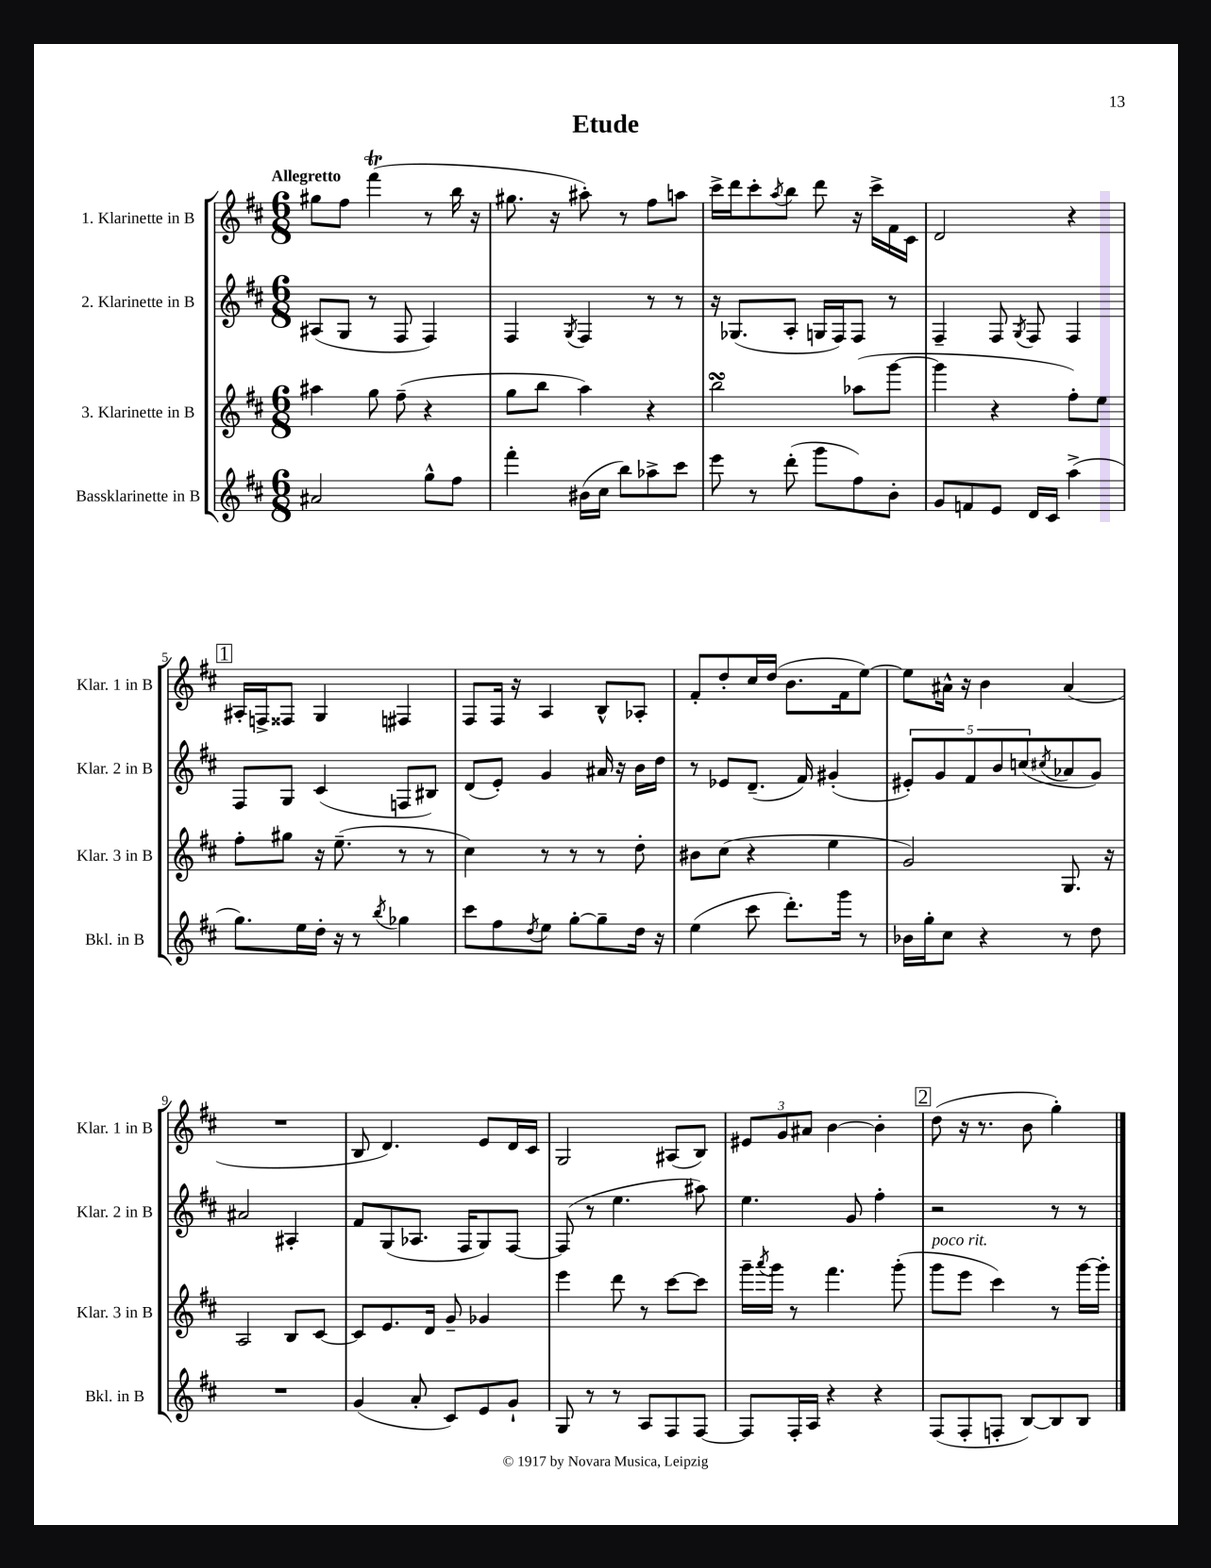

**kern	**kern	**kern	**kern
*staff4	*staff3	*staff2	*staff1
*clefG2	*clefG2	*clefG2	*clefG2
*k[f#c#]	*k[f#c#]	*k[f#c#]	*k[f#c#]
*M6/8	*M6/8	*M6/8	*M6/8
2a#	4aa#	(8A#	8gg#
.	.	8G	8ff#
.	8gg	8r	(4fff#
.	(8ff#~	8F#	.
8gg^^	4r	4F#)	8r
8ff#	.	.	16bb
.	.	.	16r
=	=	=	=
4fff#'	8gg	4F#	8.gg#
.	8bb	.	.
.	.	.	16r
.	.	8qG	.
(16b#	4aa)	4F#	8aa#')
16cc#	.	.	.
8bb)	.	.	8r
8aa-^	4r	8r	8ff#
8ccc#	.	8r	8aa
=	=	=	=
8eee	2bb	16r	16ccc#^
.	.	(8.G-	16ddd
8r	.	.	8ccc#'
.	.	.	8qaa
(8ddd'	.	8A'	8bb
8ggg	.	16G	8ddd
.	.	16F#)	.
8ff#)	(8aa-	8F#	16r
.	.	.	16ccc#^
8b'	[8ggg	8r	16f#
.	.	.	16c#
=	=	=	=
8g	4ggg]	4F#~	2d
8f	.	.	.
8e	4r	8F#	.
.	.	8qG	.
16d	.	8F#	.
16c#	.	.	.
(4aa^	8ff#')	4F#	4r
.	8ee	.	.
=	=	=	=
8.gg)	8ff#'	8F#	16A#'
.	.	.	16F^
.	8gg#	8G	8F##
16ee	.	.	.
16dd'	16r	(4c#	4G
16r	(8.ee~	.	.
8r	.	.	.
8qbb	.	.	.
4gg-	8r	8F	4F#
.	8r	8B#)	.
=	=	=	=
8ccc#	4cc#)	(8d	8F#
8ff#	.	8e')	16F#
.	.	.	16r
8qdd	.	.	.
8ee	8r	4g	4A
[8gg'	8r	.	.
8gg~]	8r	16a#	8B^^
.	.	16r	.
16dd	8dd'	16b	8A-'
16r	.	16dd	.
=	=	=	=
(4ee	8b#	8r	8f#'
.	(8cc#	8e-	8dd'
8ccc#	4r	(8.d~	16cc#
.	.	.	(16dd
8.ddd')	.	.	8.b
.	.	16f#)	.
.	4ee	(4g#'	.
16ggg	.	.	16f#
8r	.	.	[8ee)
=	=	=	=
16b-	2g)	10e#')	8ee]
16gg'	.	.	.
.	.	10g	.
8cc#	.	.	16a#^^
.	.	.	16r
.	.	10f#	.
4r	.	.	4b
.	.	10b	.
.	.	(10cc	.
.	.	8qcc#	.
8r	8.G	8a-	(4a#
8dd	.	8g)	.
.	16r	.	.
=	=	=	=
2.r	2A	2a#	2.r
.	8B	4A#'	.
.	[8c#	.	.
=	=	=	=
(4g	8c#]	8f#	8B
.	8.e	(8G	4.d)
8a'	.	8.A-	.
.	16d	.	.
8c#)	8g~	.	.
.	.	16F#	.
8e	4g-	8G)	8e
8g`	.	[8F#	16d
.	.	.	16c#
=	=	=	=
8G	4eee	(8F#]	2G
8r	.	8r	.
8r	8ddd	4.ee	.
8A	8r	.	.
8F#	[8ccc#	.	(8A#
[8F#	8ccc#]	8aa#)	8B)
=	=	=	=
8F#]	16ggg~	4.ee	12e#
.	8qaaa	.	.
.	16ggg	.	.
.	.	.	12g
16F#'	8r	.	.
.	.	.	12a#
16A	.	.	.
4r	4.fff#	.	[4b
.	.	8g	.
4r	.	4ff#'	4b']
.	(8ggg'	.	.
=	=	=	=
(8F#	8ggg	2r	(8dd
8F#'	8eee	.	16r
.	.	.	8.r
8F'	4ccc#)	.	.
[8B)	.	.	8b
8B]	8r	8r	4gg')
8B	[16ggg	8r	.
.	16ggg']	.	.
==	==	==	==
*-	*-	*-	*-
